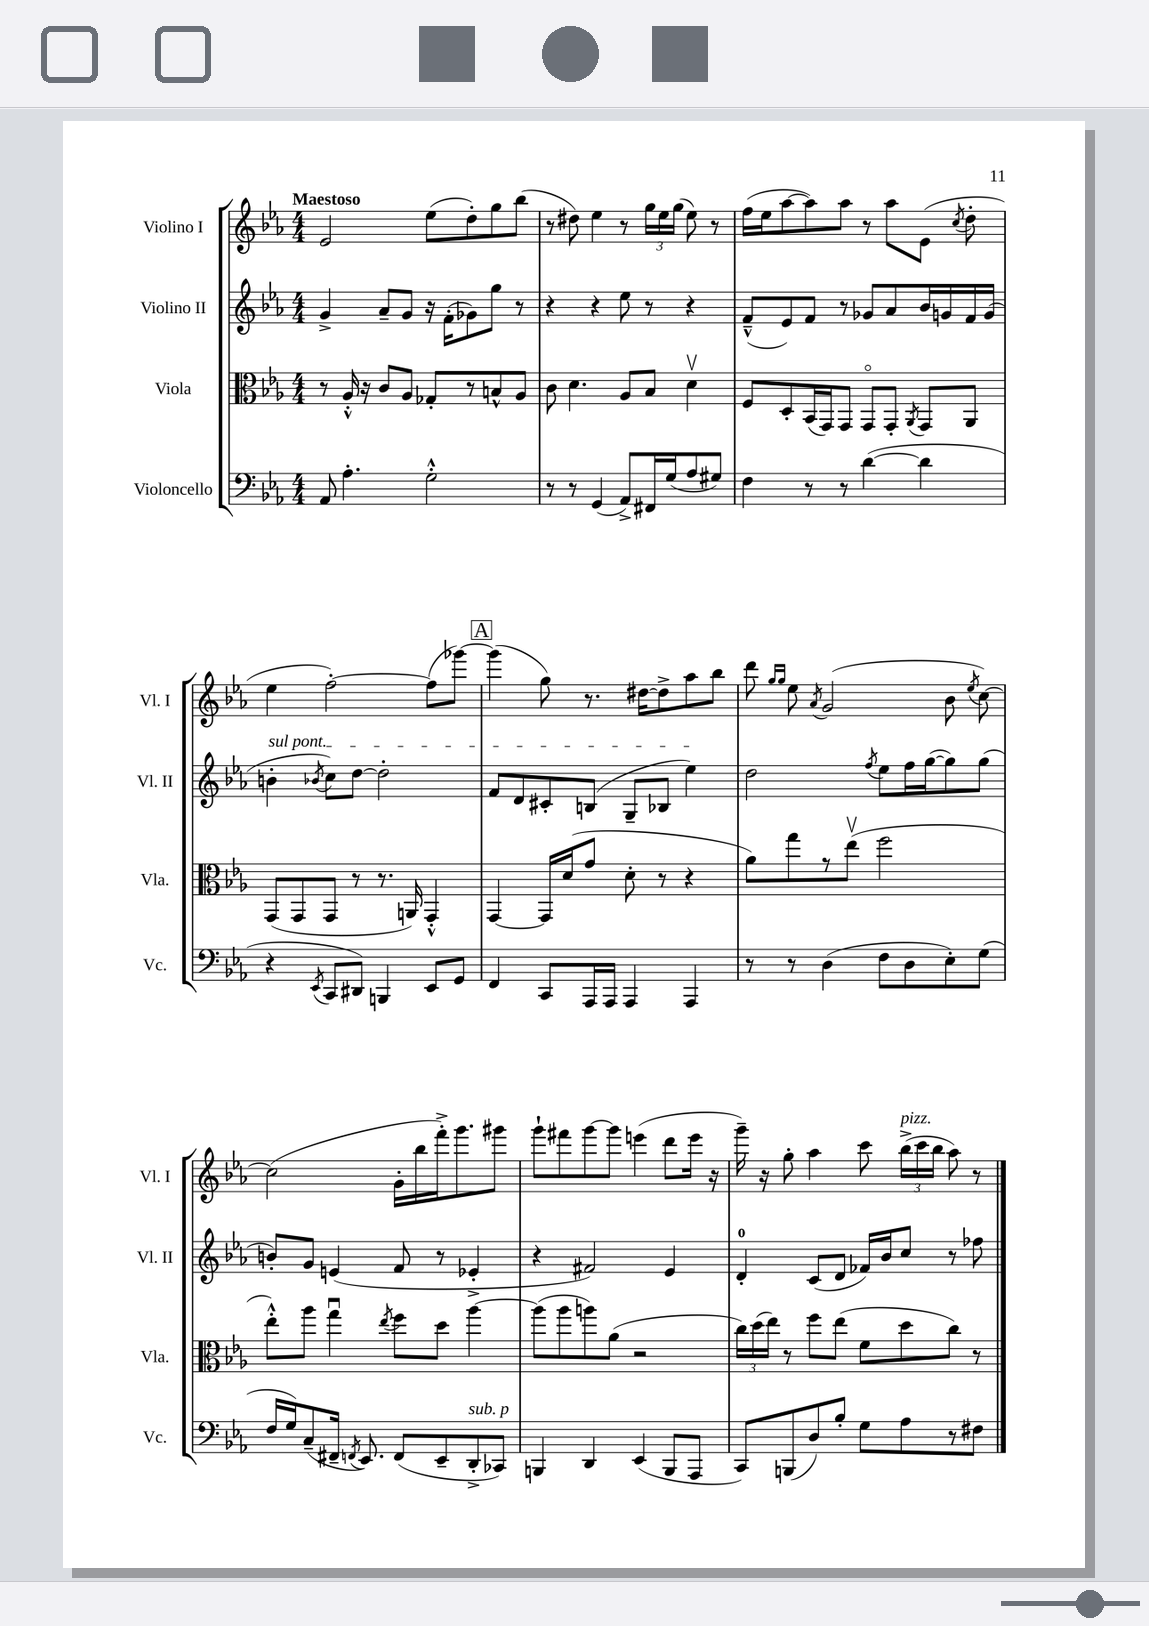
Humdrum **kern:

**kern	**kern	**kern	**kern
*staff4	*staff3	*staff2	*staff1
*clefF4	*clefC3	*clefG2	*clefG2
*k[b-e-a-]	*k[b-e-a-]	*k[b-e-a-]	*k[b-e-a-]
*M4/4	*M4/4	*M4/4	*M4/4
8AA-	8r	4g^	2e-
4.A-'	16A-'^^	.	.
.	16r	.	.
.	8c	8a-~	.
.	8A-	8g	.
2G'^^	8G-'	16r	(8ee-
.	.	(16f'	.
.	8r	8g-)	8dd')
.	8B^^	8gg	8gg
.	8A-	8r	(8bb-
=	=	=	=
8r	8c	4r	8r
8r	4.d	.	8dd#)
(4GG	.	4r	4ee-
8AA-^)	8A-	8ee-	8r
16FF#	8B-	8r	24gg
.	.	.	24ee-
(16G	.	.	.
.	.	.	(24gg
8A-	4dv	4r	8ee-)
8G#)	.	.	8r
=	=	=	=
4F	8F	(8f~^^	(16ff
.	.	.	16ee-
.	8D'	8e-)	[8aa-
8r	(16BB-	8f	8aa-])
.	16GG)	.	.
8r	8GG	8r	8aa-
([4d	8GGo	8g-	8r
.	8GG'	8a-	8aa-
.	8qAA-	.	.
4d]	8GG	16b-	(8e-
.	.	16g	.
.	.	.	8qcc
.	8AA-	16f	8dd'
.	.	(16g	.
=	=	=	=
4r	(8GG	4b'	4ee-
.	8GG	.	.
8qEE-	.	8qb-	.
8CC	8GG	8cc)	[2ff')
8DD#)	8r	[8dd	.
4BBB	8.r	2dd']	.
.	16AA)	.	.
8EE-	4GG'^^	.	(8ff]
8GG	.	.	[8ggg-)
=	=	=	=
4FF	[4GG	8f	(4ggg-]
.	.	8d	.
8CC	16GG]	8c#'	8gg)
.	(16d	.	.
16AAA-	8g	(8B	8.r
16AAA-	.	.	.
4AAA-	8d'	8G~	.
.	.	.	[16dd#
.	8r	8B-	8dd#^]
4AAA-	4r	4ee-)	8aa-
.	.	.	8bb-
=	=	=	=
8r	8a-)	2dd	8ddd
.	.	.	16qqgg
.	.	.	16qqgg
8r	8gg	.	8ee-
.	.	.	8qa-
(4D	8r	.	(2g
.	(8ee-v	.	.
.	.	8qff	.
8F	2ff	8ee-	.
8D	.	16ff	.
.	.	([16gg	.
8E-')	.	8gg])	8b-
.	.	.	8qee-
(8G	.	(8gg	[8cc)
=	=	=	=
16F	8ee-'^^)	8b')	(2cc]
16G)	.	.	.
(8C~	8aa-	8g	.
16FF#~	4ggu	(4e	.
8qFF	.	.	.
8.EE-)	.	.	.
.	8qee-	.	.
(8FF	8ff	8f	16g'
.	.	.	16bb-
8EE-~	8dd	8r	16fff'^)
.	.	.	8.ggg
8DD'^	[4aa-	4e-'^	.
8CC-)	.	.	8ggg#
=	=	=	=
4BBB	(8aa-]	4r	8ggg`
.	8aa-	.	8fff#
4DD	8aa)	2f#)	[8ggg
.	(8a-	.	8ggg]
(4EE-	2r	.	(4eee
8BBB	.	4e-	8ddd
8AAA-	.	.	16eee
.	.	.	16r
=	=	=	=
8CC)	24cc)	4d'	16ggg~)
.	(24dd	.	.
.	.	.	16r
.	24ee-)	.	.
(8BBB	8r	.	8gg'
8D)	8ff	(8c	4aa-
8B-'	(8ee-	8d	.
8G	8f	16f-)	8ccc
.	.	16b-	.
8A-	8dd	8cc	(24bb-^
.	.	.	24ccc
.	.	.	24bb-
8r	8cc)	8r	8aa-)
8F#	8r	8ff-	8r
==	==	==	==
*-	*-	*-	*-
